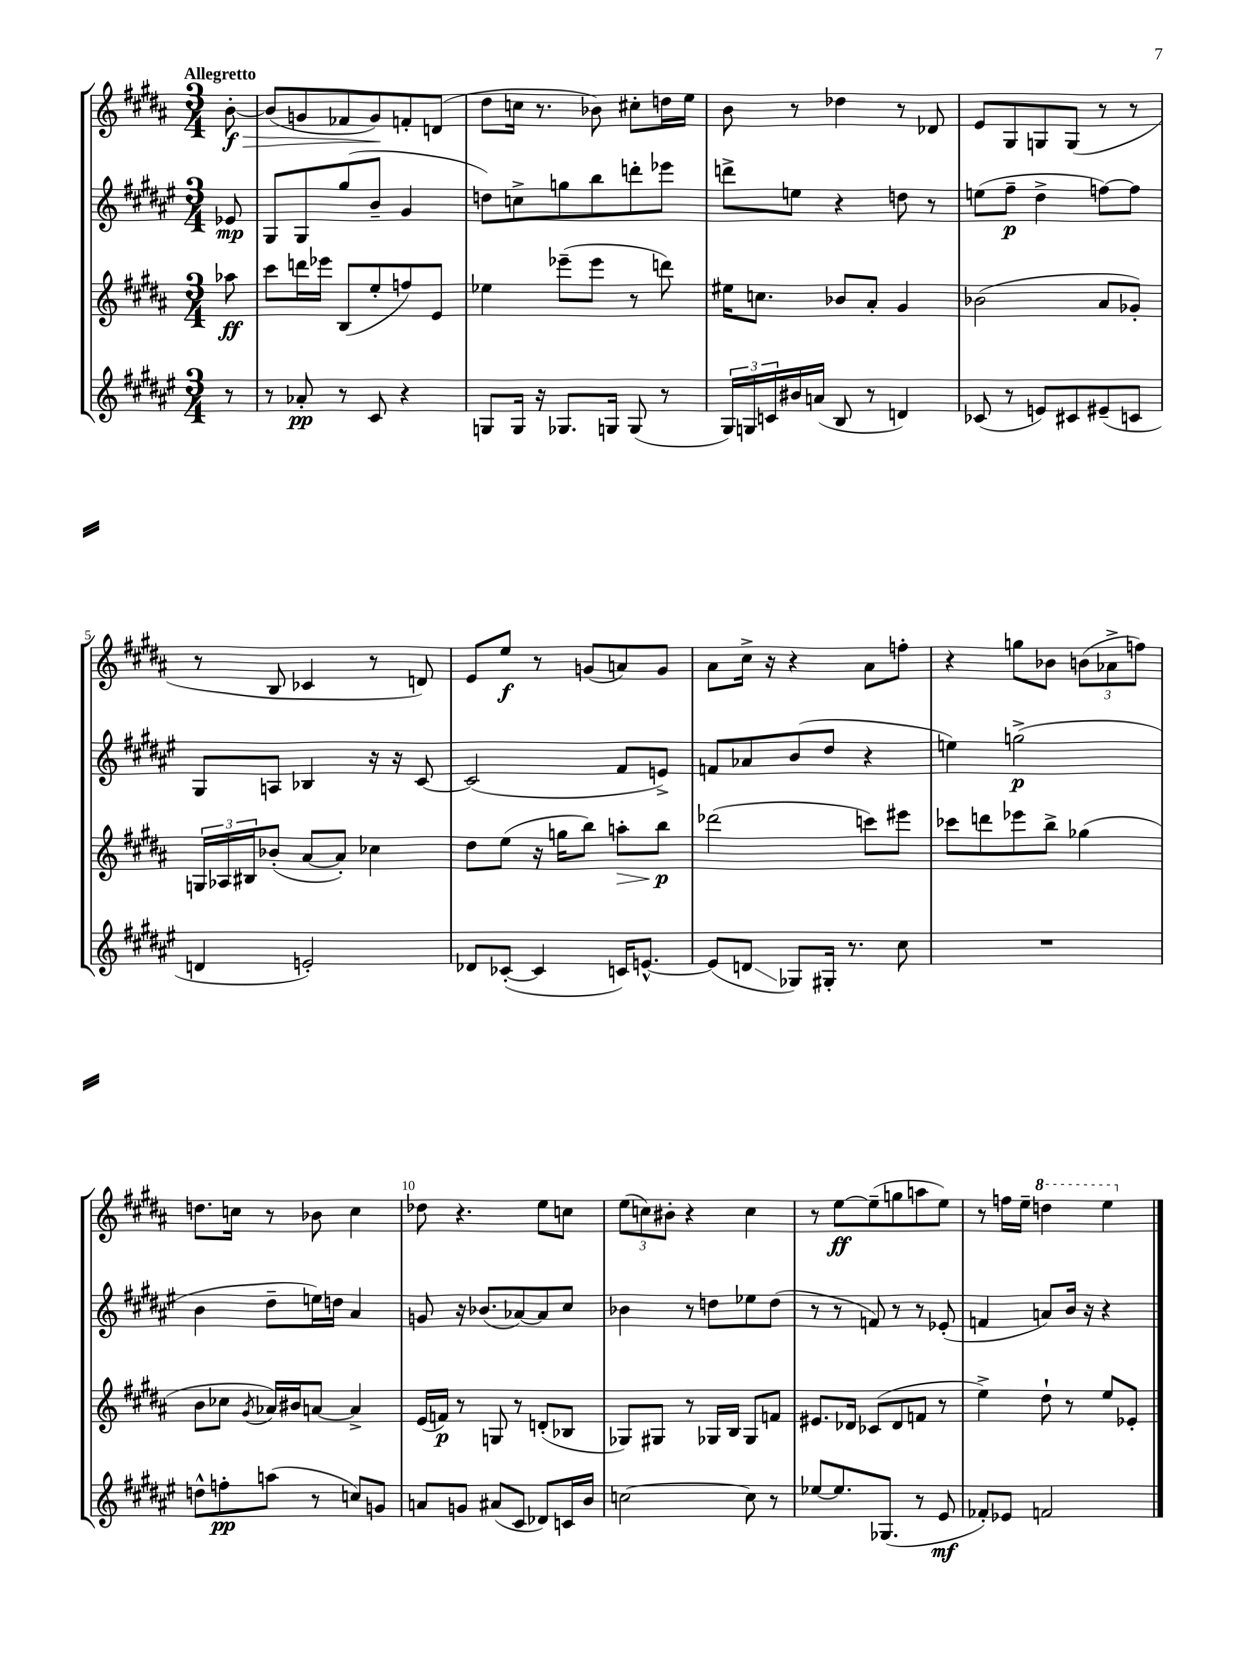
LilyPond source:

<<
\new StaffGroup <<
\new Staff = "s0" {
    \clef treble \key b \major \numericTimeSignature \time 3/4 \partial 8 \tempo "Allegretto"
    b'8~-.\f\> |
    b'8( g'8 fes'8 g'8\!) f'8-. d'8( |
    dis''8 c''16 r8. bes'8) cis''8-. d''16 e''16 |
    b'8 r8 des''4 r8 des'8 |
    e'8 gis8 g8 g8( r8 r8 |
    r8 b8 ces'4 r8 d'8) |
    e'8 e''8\f r8 g'8( a'8) g'8 |
    ais'8 cis''16-> r16 r4 ais'8 f''8-. |
    r4 g''8 bes'8 \tuplet 3/2 { b'8( aes'8-> f''8) } |
    d''8. c''16 r8 bes'8 c''4 |
    des''8 r4. e''8 c''8 |
    \tuplet 3/2 { e''8( c''8) bis'8-. } r4 c''4 |
    r8 e''8~\ff e''8--( g''8 a''8 e''8) |
    r8 f''16 e''16-- \ottava #1 d'''4 e'''4 \ottava #0 \bar "|." |
}
\new Staff = "s1" {
    \clef treble \key fis \major \numericTimeSignature \time 3/4 \partial 8
    ees'8\mp |
    gis8 gis8 gis''8( b'8-- gis'4 |
    d''8) c''8-> g''8 b''8 d'''8-. ees'''8 |
    d'''8-> e''8 r4 d''8 r8 |
    e''8( fis''8--\p dis''4-> f''8~) f''8 |
    gis8 a8 bes4 r16 r16 cis'8~ |
    cis'2( fis'8 e'8->) |
    f'8 aes'8 b'8( dis''8 r4 |
    e''4) g''2->\p( |
    b'4 dis''8-- e''16) d''16 ais'4 |
    g'8 r16 bes'8.( aes'8~) aes'8 cis''8 |
    bes'4 r8 d''8 ees''8 d''8( |
    r8 r8 f'8) r8 r8 ees'8-.( |
    f'4 a'8) b'16 r16 r4 \bar "|." |
}
\new Staff = "s2" {
    \clef treble \key b \major \numericTimeSignature \time 3/4 \partial 8
    aes''8\ff |
    cis'''8 d'''16 ees'''16 b8( e''8-. f''8) e'8 |
    ees''4 ees'''8--( ees'''8 r8 d'''8) |
    eis''16 c''8. bes'8 ais'8-. gis'4 |
    bes'2( ais'8 ges'8-.) |
    \tuplet 3/2 { g16 aes16 bis16 } bes'8-.( ais'8~ ais'8-.) ces''4 |
    dis''8 e''8( r16 g''16 b''8) a''8-.\> b''8\p\! |
    des'''2( c'''8) eis'''8 |
    ces'''8 d'''8 ees'''8 b''8-> ges''4( |
    b'8 ces''8 \acciaccatura { gis'8 } aes'16) bis'16 a'8~ a'4-> |
    e'16( f'16\p) r8 g8 r8 d'8-.( bes8 |
    ges8) gis8 r8 ges16 b16 ges8 f'8 |
    eis'8. des'16 ces'8( des'8 f'8 r8 |
    e''4->) dis''8-! r8 e''8 ees'8-. \bar "|." |
}
\new Staff = "s3" {
    \clef treble \key fis \major \numericTimeSignature \time 3/4 \partial 8
    r8 |
    r8 aes'8-.\pp r8 cis'8 r4 |
    g8 g16 r16 ges8. g16 g8( r8 |
    \tuplet 3/2 { gis16) g16 c'16 } bis'16 a'16( b8 r8 d'4) |
    ces'8( r8 e'8) cis'8 eis'8--( c'8 |
    d'4 e'2-.) |
    des'8 ces'8~-.( ces'4 c'16) e'8.~-^ |
    e'8( d'8\glissando ges8) gis16-. r8. cis''8 |
    R2. |
    d''8-^ f''8-.\pp a''8( r8 c''8) g'8 |
    a'8 g'8 ais'8( cis'8 des'8) c'16 b'16 |
    c''2~ c''8 r8 |
    ees''8~ ees''8. ges8.( r8 eis'8\mf |
    fes'8-.) ees'8 f'2 \bar "|." |
}
>>
>>
\layout { \context { \Score \override BarNumber.break-visibility = ##(#f #t #t) barNumberVisibility = #(every-nth-bar-number-visible 5) } }
